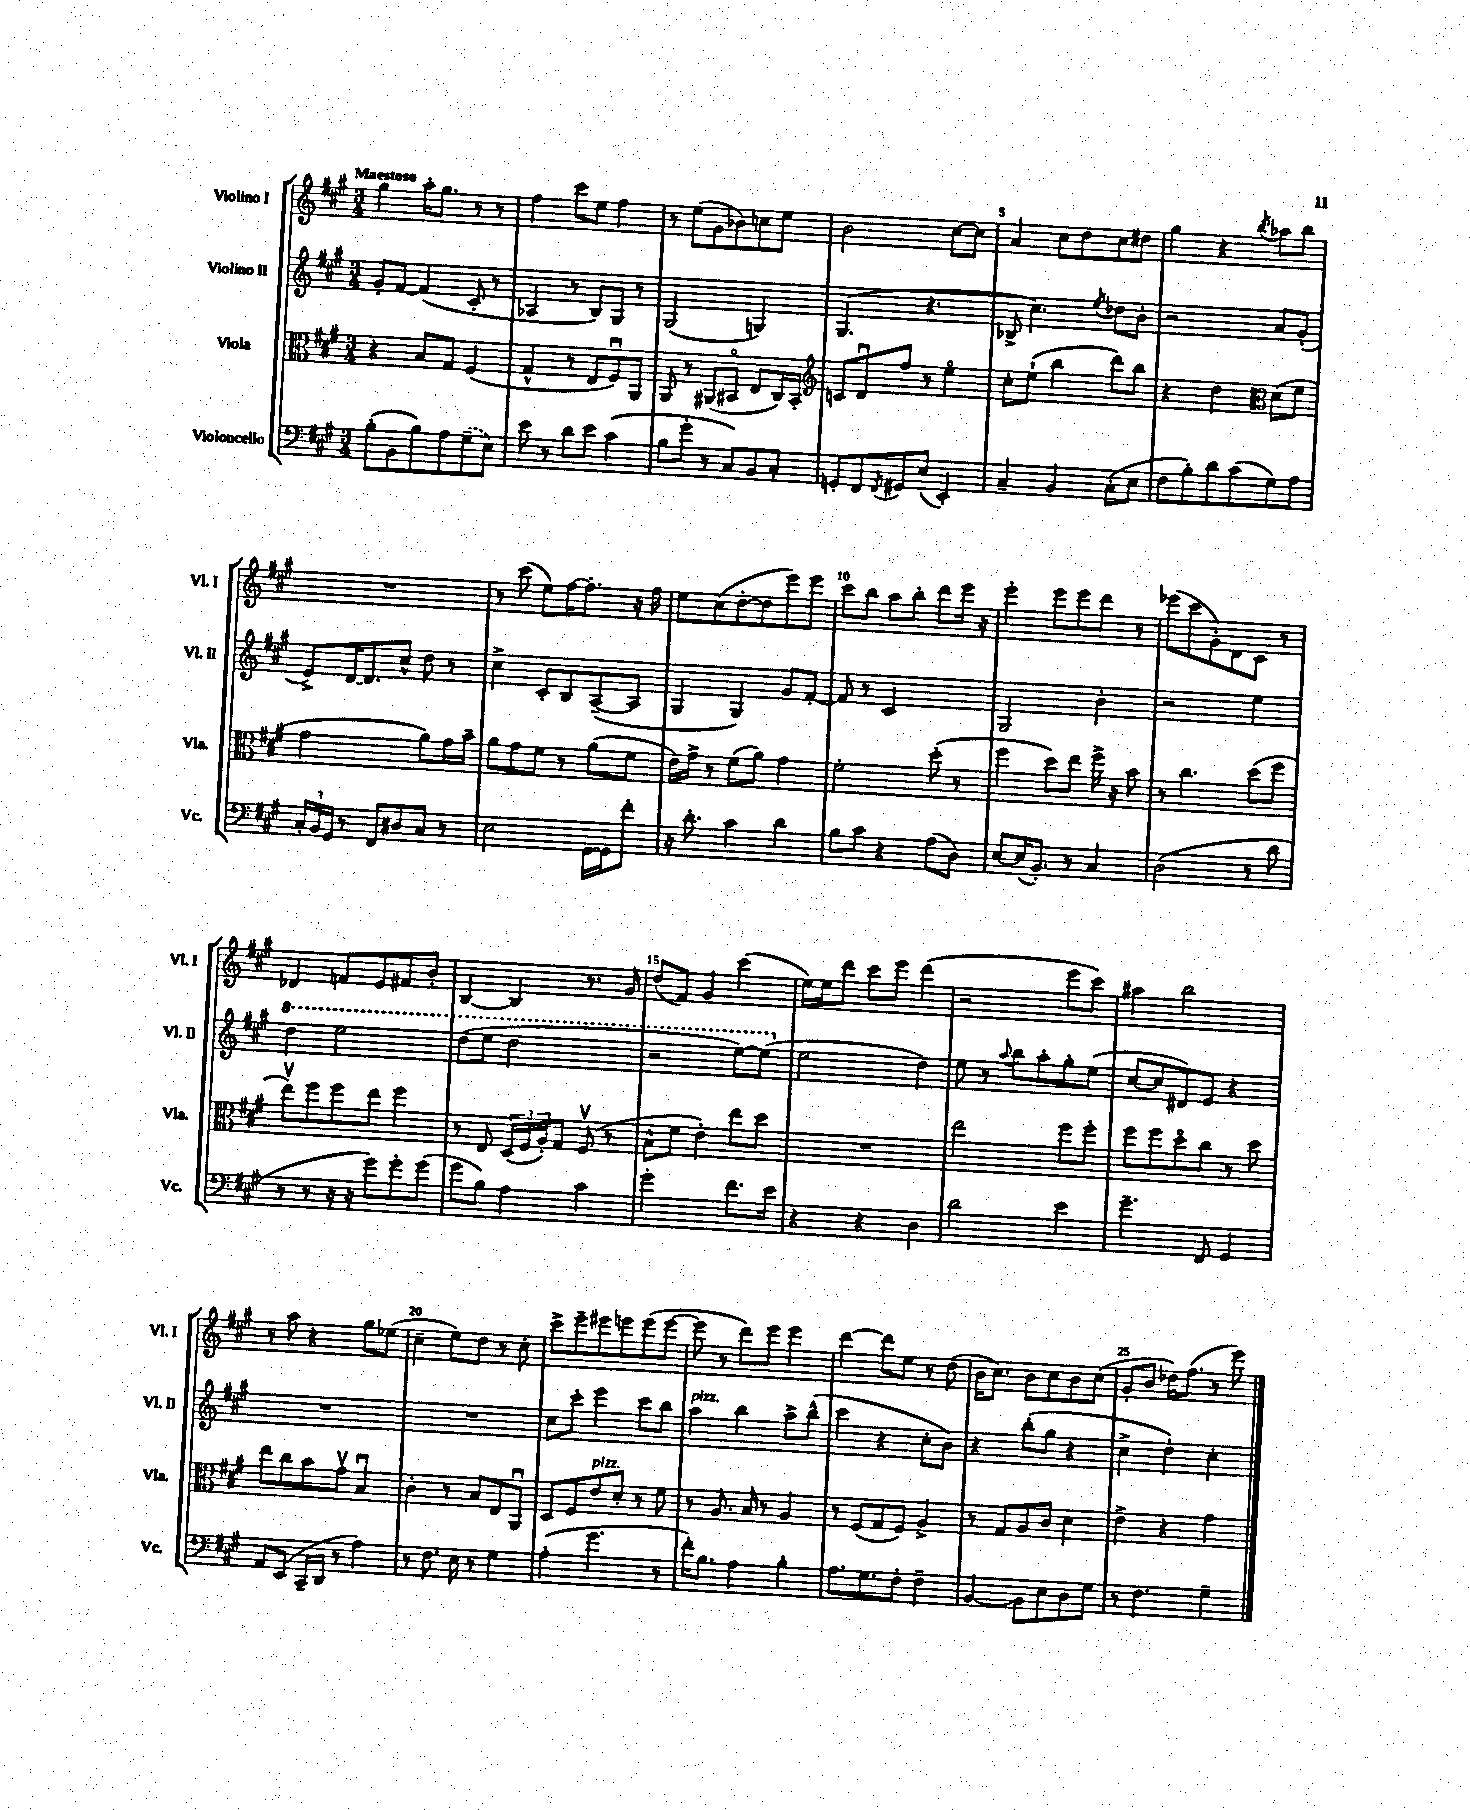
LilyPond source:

<<
\new StaffGroup <<
\new Staff = "s0" \with { instrumentName = "Violino I" shortInstrumentName = "Vl. I" } {
    \clef treble \key a \major \numericTimeSignature \time 3/4 \tempo "Maestoso"
    gis''4 a''16-. gis''8. r8 r8 |
    fis''4 cis'''8 e''8 fis''4 |
    r8 e''8( gis'8 bes'8) c''8 e''8 |
    b'2 cis''8~ cis''8 |
    a'4 cis''8 d''8 cis''8 dis''8 |
    gis''4 r4 \acciaccatura { b''8 } aes''8 b''8 |
    R2. |
    r8 cis'''8( e''8) fis''16~ fis''8.-. r16 fis''16 |
    e''8 cis''8( d''8~-. d''8 e'''8) e'''8 |
    cis'''8 b''8 a''8 b''8-. d'''8 e'''16 r16 |
    e'''4-. e'''8 e'''8 d'''8 r8 |
    ees'''8( cis'''8 gis'8-.) d'8 cis'8 r8 |
    des'4 f'8 e'8 fis'8 b'8-. |
    b4~ b4 r8. gis'16 |
    d''8( fis'8) gis'4 cis'''4( |
    e''16) e''16 d'''8 cis'''8 e'''8 d'''4( |
    r2 e'''8 cis'''8) |
    ais''4 b''2 |
    r8 a''8 r4 gis''8 ees''8( |
    cis''4-- e''8) d''8 r8 cis''8-. |
    cis'''8-> e'''8-- eis'''8 e'''8 e'''8( e'''8~ |
    e'''8 r8 d'''8) e'''8 e'''4 |
    d'''4~ d'''8 e''8 r8 d''8( |
    b'16 cis''8.) b'8 cis''8 b'8 cis''8( |
    gis'8-. b'8 des''16) fis''8.( r8 e'''8) \bar "|." |
}
\new Staff = "s1" \with { instrumentName = "Violino II" shortInstrumentName = "Vl. II" } {
    \clef treble \key a \major \numericTimeSignature \time 3/4
    gis'8-. fis'8~ fis'4( cis'8-. r8 |
    aes4 r8 b8) gis8 r8 |
    gis2( g4) |
    gis4.( r4. |
    bes8-> cis''4.) \acciaccatura { e''8 } des''8 b'8-. |
    r2 a'8 gis'8-.( |
    e'8->) d'16~ d'8. cis''8-^ d''8 r8 |
    cis''4-> cis'8-. b8 a8~--( a8 |
    gis4 gis4) gis'8 fis'8~-. |
    fis'8 r8 cis'2 |
    gis2 b'4-. |
    r2 e''4 |
    \ottava #1 d'''4 e'''2 |
    d'''8( e'''8 d'''2 |
    r2 e'''8~) e'''8( \ottava #0 |
    e''2 d''4) |
    e''8 r8 \appoggiatura { a''8 } b''8 a''8-. gis''8-. e''8( |
    cis''8~ cis''8 dis'8) e'8 r4 |
    R2. |
    R2. |
    cis''8 cis'''8-. e'''4 cis'''8 b''8 |
    a''4^\markup { \italic "pizz." } b''4 a''8-> b''8-^( |
    cis'''4 r4 cis''8-. b'8) |
    r4 b''8-.( gis''8 r4 |
    cis''4-> d''4-.) cis''4-. \bar "|." |
}
\new Staff = "s2" \with { instrumentName = "Viola" shortInstrumentName = "Vla." } {
    \clef alto \key a \major \numericTimeSignature \time 3/4
    r4 b8 gis8 fis4( |
    gis4-^ r8 e8 fis8\downbow) a,8 |
    a,8 r8 ais,8( bis,8\flageolet e8 cis16) bis,16-. |
    \clef treble c'8 d'8\downbow fis''8 r8 e''4\flageolet |
    cis''8-. e''8-!( b''4 d'''8) b''8 |
    r4 d''4 \clef alto d'8( fis'8 |
    gis'2 a'8) gis'16 b'16-- |
    a'8 gis'8 fis'8 r8 a'8( fis'8 |
    e'16) gis'16-> r8 fis'8( a'8) gis'4 |
    fis'2-. d''8-.( r8 |
    fis''4 d''8) e''8 fis''16-> r16 b'8 |
    r8 cis''4. d''8( fis''8 |
    e''8\upbow) fis''8 fis''8 e''8 fis''4 |
    r8 e8 \tuplet 3/2 { d16( fis16 a16-.) } gis8 fis8\upbow( r8 |
    b8-^ fis'8 e'4-.) e''8 d''8 |
    R2. |
    e''2 fis''8 fis''8-. |
    fis''8 fis''8 d''8\flageolet cis''8 r8 d''8 |
    e''8 cis''8 b'8 gis'8\upbow b4\downbow |
    cis'4-. r8 b8 e8 a,8\downbow |
    d8 fis8 e'8^\markup { \italic "pizz." } d'8-. r8 fis'8 |
    r8 a8. b16 r8 a4 |
    r8 fis8( gis8 fis8) a4-> |
    r8 gis8 a8 cis'8 d'4 |
    e'4-> r4 gis'4 \bar "|." |
}
\new Staff = "s3" \with { instrumentName = "Violoncello" shortInstrumentName = "Vc." } {
    \clef bass \key a \major \numericTimeSignature \time 3/4
    b8-.( b,8 b8) a8 \once \slurDashed gis8--( e8) |
    e'8 r8 d'8 e'8 cis'4( |
    b8 gis'8-. r8 cis8) b,8 cis8-. |
    g,8-. fis,8 \acciaccatura { fis,8 } gis,8 e8( e,4-.) |
    cis4-- b,4 cis8-.( e8 |
    fis8 b8-.) d'8 cis'8( gis8) a8 |
    \tuplet 3/2 { cis16-. b,16 gis,16 } r8 fis,8 dis8 cis8 r8 |
    e2 gis,16~ gis,16 fis'8-. |
    r16 d'8.-. cis'4 d'4 |
    b8 cis'8 r4 a8( d8) |
    e8~ e16( b,8.-.) r8 cis4 |
    d2( r8 d'8 |
    r8 r8 r16 r16 gis'8) gis'8-. gis'8( |
    gis'8 b8) a4 cis'4 |
    gis'2-. fis'8. e'16 |
    r4 r4 d4 |
    d'2 e'4 |
    gis'4.-- fis,8 gis,4 |
    a,8 e,8( cis,16-- d,16 r8 a4) |
    r8 fis8. e16 r8 gis4 |
    a4-.( gis'4. r8 |
    fis'16-.) b8. a4 b4-. |
    a8. gis8. fis8-. fis4-- |
    b,4~ b,8 e8 d8 gis8 |
    r8 fis4. gis4-- \bar "|." |
}
>>
>>
\layout { \context { \Score \override BarNumber.break-visibility = ##(#f #t #t) barNumberVisibility = #(every-nth-bar-number-visible 5) } }
